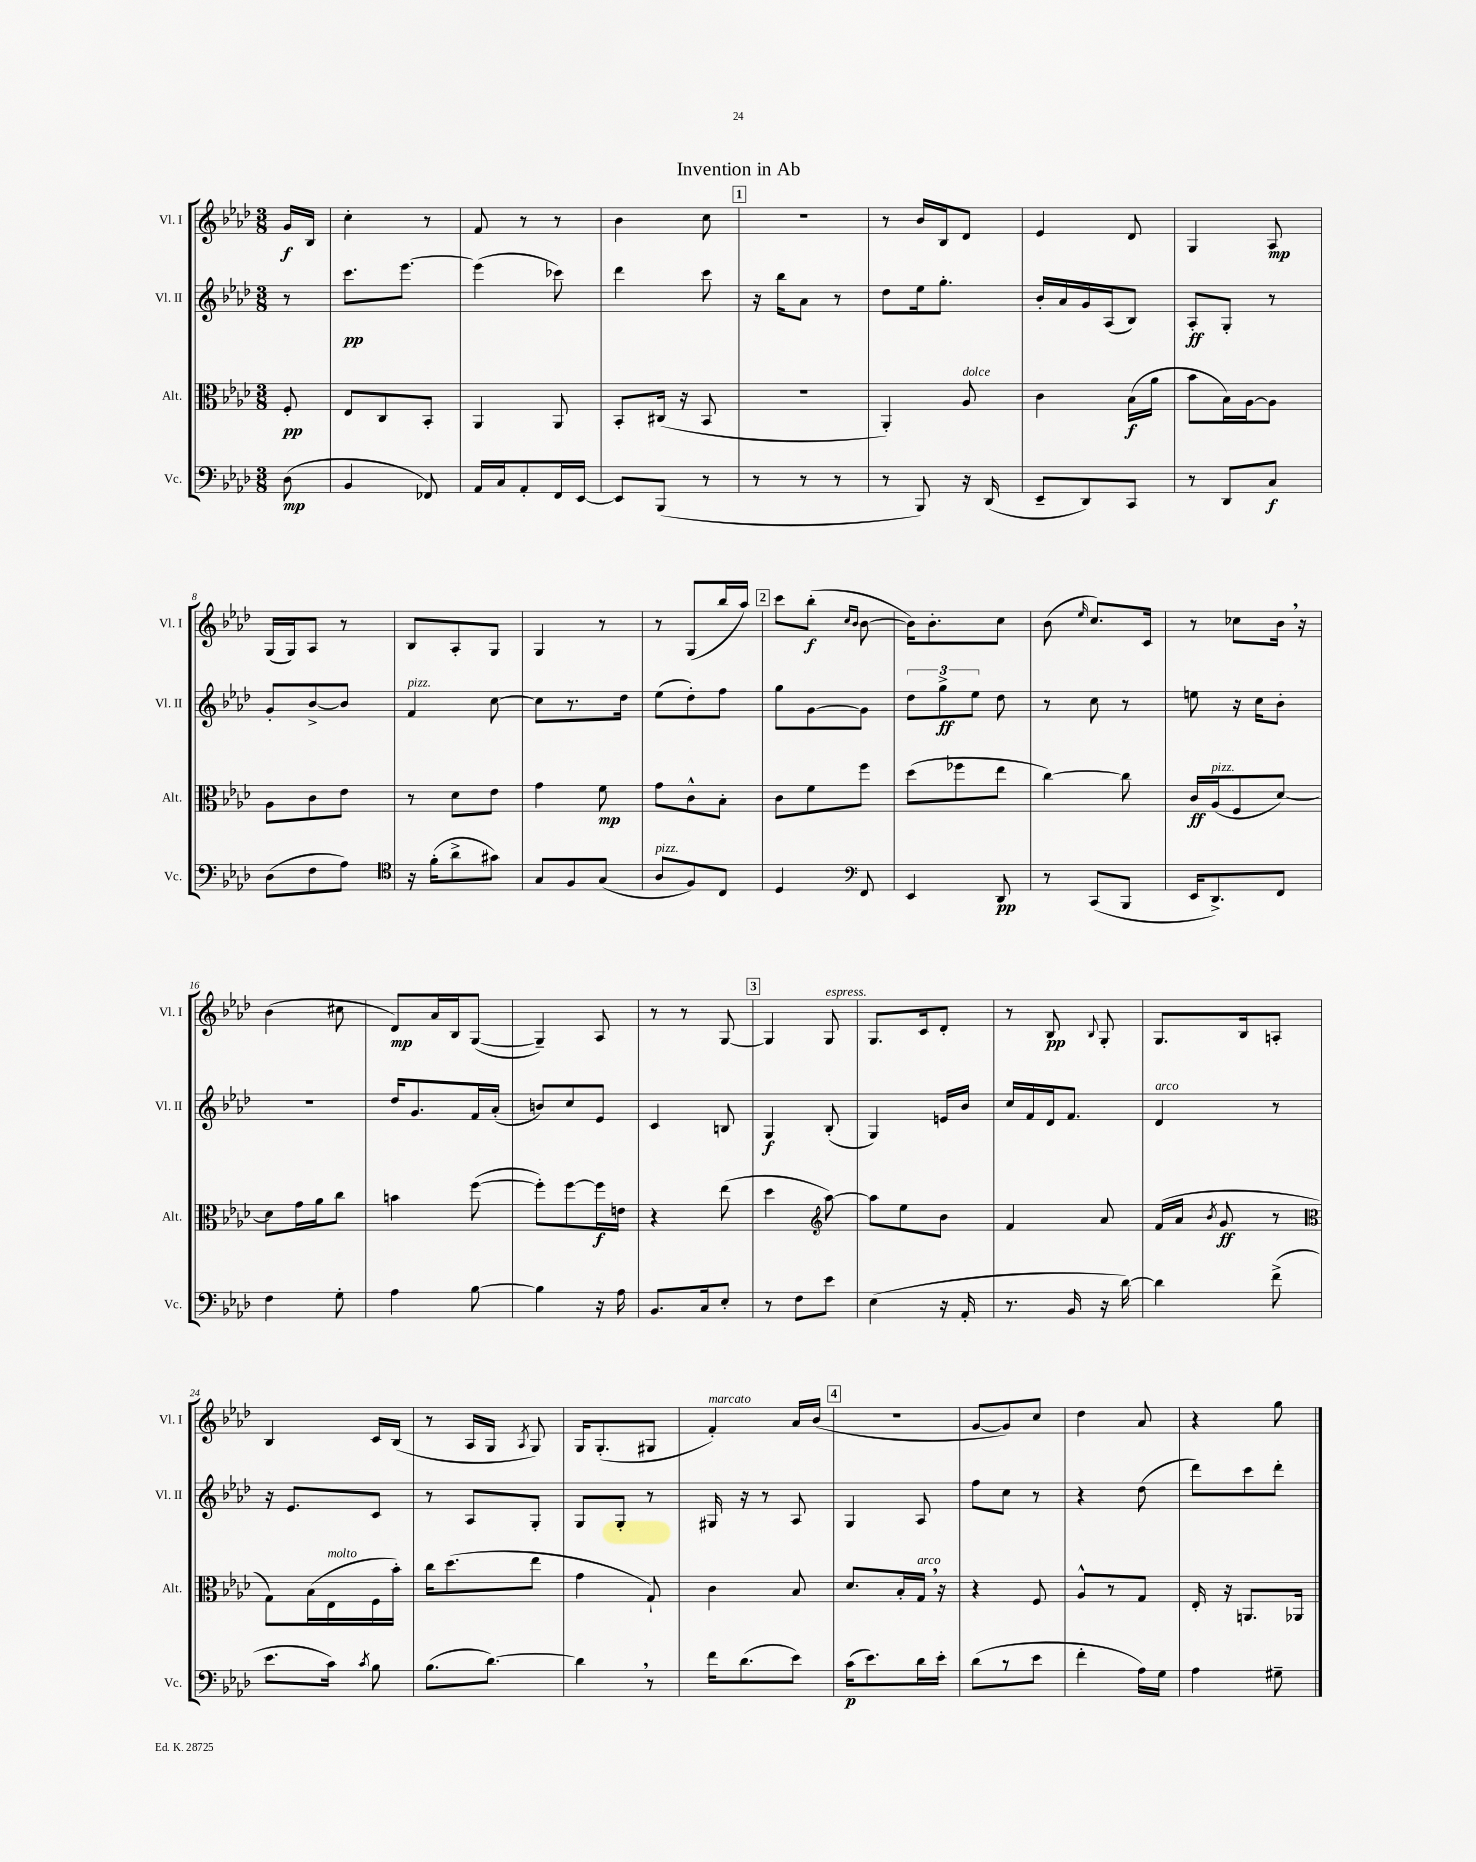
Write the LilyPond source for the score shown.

\header { title = "Invention in Ab" }
<<
\new StaffGroup <<
\new Staff = "s0" \with { instrumentName = "Vl. I" shortInstrumentName = "Vl. I" } {
    \clef treble \key aes \major \numericTimeSignature \time 3/8 \partial 8
    \autoBeamOff g'16[\f bes16] |
    c''4-. r8 |
    f'8 r8 r8 |
    bes'4 c''8 |
    \mark \markup { \box "1" } R4. |
    r8 bes'16[ bes16 des'8] |
    ees'4 des'8 |
    g4 aes8\mp |
    g16[( g16) aes8] r8 |
    bes8[ aes8-. g8] |
    g4 r8 |
    r8 g8[( bes''16 aes''16]) |
    \mark \markup { \box "2" } c'''8[ bes''8]-.\f( \grace { c''16[ bes'16] } bes'8~ |
    bes'16[) bes'8.-. c''8] |
    bes'8( \grace { ees''16 } c''8.[) c'16] |
    r8 ces''8[ bes'16] \breathe r16 |
    bes'4( cis''8 |
    des'8[\mp) aes'16 bes16 g8]~( |
    g4--) aes8 |
    r8 r8 g8~ |
    \mark \markup { \box "3" } g4 g8^\markup { \italic "espress." } |
    g8.[ c'16 des'8]-. |
    r8 bes8\pp \appoggiatura { bes8 } g8-. |
    g8.[ bes16 a8]-. |
    bes4 c'16[ bes16]( |
    r8 aes16[ g16] \acciaccatura { aes8 } g8) |
    g16[ g8.-.( gis8] |
    f'4-.^\markup { \italic "marcato" }) aes'16[ bes'16]( |
    \mark \markup { \box "4" } R4. |
    g'8[~ g'8) c''8] |
    des''4 aes'8 |
    r4 g''8 \bar "|." |
}
\new Staff = "s1" \with { instrumentName = "Vl. II" shortInstrumentName = "Vl. II" } {
    \clef treble \key aes \major \numericTimeSignature \time 3/8 \partial 8
    \autoBeamOff r8 |
    c'''8.[\pp ees'''8.]~ |
    ees'''4( ces'''8) |
    des'''4 c'''8 |
    \mark \markup { \box "1" } r16 bes''16[ aes'8] r8 |
    des''8[ ees''16 g''8.]-. |
    bes'16[-. aes'16 g'16 aes16( bes8]) |
    aes8[-.\ff g8]-. r8 |
    g'8[-. bes'8~-> bes'8] |
    f'4^\markup { \italic "pizz." } c''8~ |
    c''8[ r8. des''16] |
    ees''8[( des''8-.) f''8] |
    \mark \markup { \box "2" } g''8[ g'8~ g'8] |
    \tuplet 3/2 { des''8[ g''8->\ff ees''8] } des''8 |
    r8 c''8 r8 |
    e''8 r16 c''16[ bes'8]-. |
    R4. |
    des''16[ g'8. f'16 aes'16]-.( |
    b'8[) c''8 ees'8] |
    c'4 b8 |
    \mark \markup { \box "3" } g4\f bes8-.( |
    g4) e'16[ bes'16] |
    c''16[ f'16 des'16 f'8.] |
    des'4^\markup { \italic "arco" } r8 |
    r16 ees'8.[ c'8] |
    r8 aes8[ g8]-. |
    g8[ g8]-. r8 |
    gis16 r16 r8 aes8 |
    \mark \markup { \box "4" } g4 aes8 |
    f''8[ c''8] r8 |
    r4 des''8( |
    des'''8[) c'''8 des'''8]-. \bar "|." |
}
\new Staff = "s2" \with { instrumentName = "Alt." shortInstrumentName = "Alt." } {
    \clef alto \key aes \major \numericTimeSignature \time 3/8 \partial 8
    \autoBeamOff f8-.\pp |
    ees8[ c8 bes,8]-. |
    aes,4 aes,8 |
    bes,8[-. cis16]( r16 bes,8 |
    \mark \markup { \box "1" } R4. |
    aes,4-.) aes8^\markup { \italic "dolce" } |
    c'4 bes16[\f( aes'16] |
    bes'8[ bes16) aes16~ aes8] |
    aes8[ c'8 ees'8] |
    r8 des'8[ ees'8] |
    g'4 f'8\mp |
    g'8[ c'8-^ bes8]-. |
    \mark \markup { \box "2" } c'8[ f'8 f''8] |
    des''8[( fes''8 ees''8] |
    c''4~) c''8 |
    c'16[\ff aes16^\markup { \italic "pizz." }( f8 des'8]~) |
    des'8[ g'16 aes'16 c''8] |
    b'4 f''8~( |
    f''8[-.) f''8~ f''16\f e'16] |
    r4 ees''8( |
    \mark \markup { \box "3" } des''4 \clef treble aes''8~) |
    aes''8[ ees''8 bes'8] |
    f'4 aes'8 |
    f'16[( aes'16] \acciaccatura { bes'8 } g'8\ff r8 |
    \clef alto g8[) bes16( ees16^\markup { \italic "molto" } f16 bes'16]-.) |
    c''16[ des''8.( ees''8] |
    g'4 g8-!) |
    c'4 bes8 |
    \mark \markup { \box "4" } des'8.[ bes16-. g16]^\markup { \italic "arco" } \breathe r16 |
    r4 f8 |
    aes8[-^ r8 g8] |
    ees16-. r16 a,8.[ aes,16] \bar "|." |
}
\new Staff = "s3" \with { instrumentName = "Vc." shortInstrumentName = "Vc." } {
    \clef bass \key aes \major \numericTimeSignature \time 3/8 \partial 8
    \autoBeamOff des8\mp( |
    bes,4 fes,8) |
    aes,16[ c16 aes,8-. f,16 ees,16]~ |
    ees,8[ bes,,8]( r8 |
    \mark \markup { \box "1" } r8 r8 r8 |
    r8 bes,,8) r16 des,16( |
    ees,8[-- des,8) c,8] |
    r8 des,8[ c8]\f |
    des8[( f8 aes8]) |
    \clef tenor r16 f'16[-.( aes'8-> gis'8]) |
    g8[ f8 g8]( |
    aes8[^\markup { \italic "pizz." } f8) c8] |
    \mark \markup { \box "2" } des4 \clef bass f,8 |
    ees,4 des,8\pp |
    r8 c,8[( bes,,8] |
    ees,16[ des,8.->) f,8] |
    f4 g8-. |
    aes4 bes8~ |
    bes4 r16 aes16 |
    bes,8.[ c16 ees8]-. |
    \mark \markup { \box "3" } r8 f8[ ees'8] |
    ees4( r16 aes,16-. |
    r8. bes,16 r16 des'16~) |
    des'4 f'8->( |
    ees'8.[ c'16]) \acciaccatura { c'8 } bes8 |
    bes8.[( des'8.]~) |
    des'4 \breathe r8 |
    f'16[ des'8.( ees'8]) |
    \mark \markup { \box "4" } c'16[\p( ees'8.) des'16 ees'16]-. |
    des'8[( r8 ees'8] |
    f'4-. aes16[) g16] |
    aes4 gis8-- \bar "|." |
}
>>
>>
